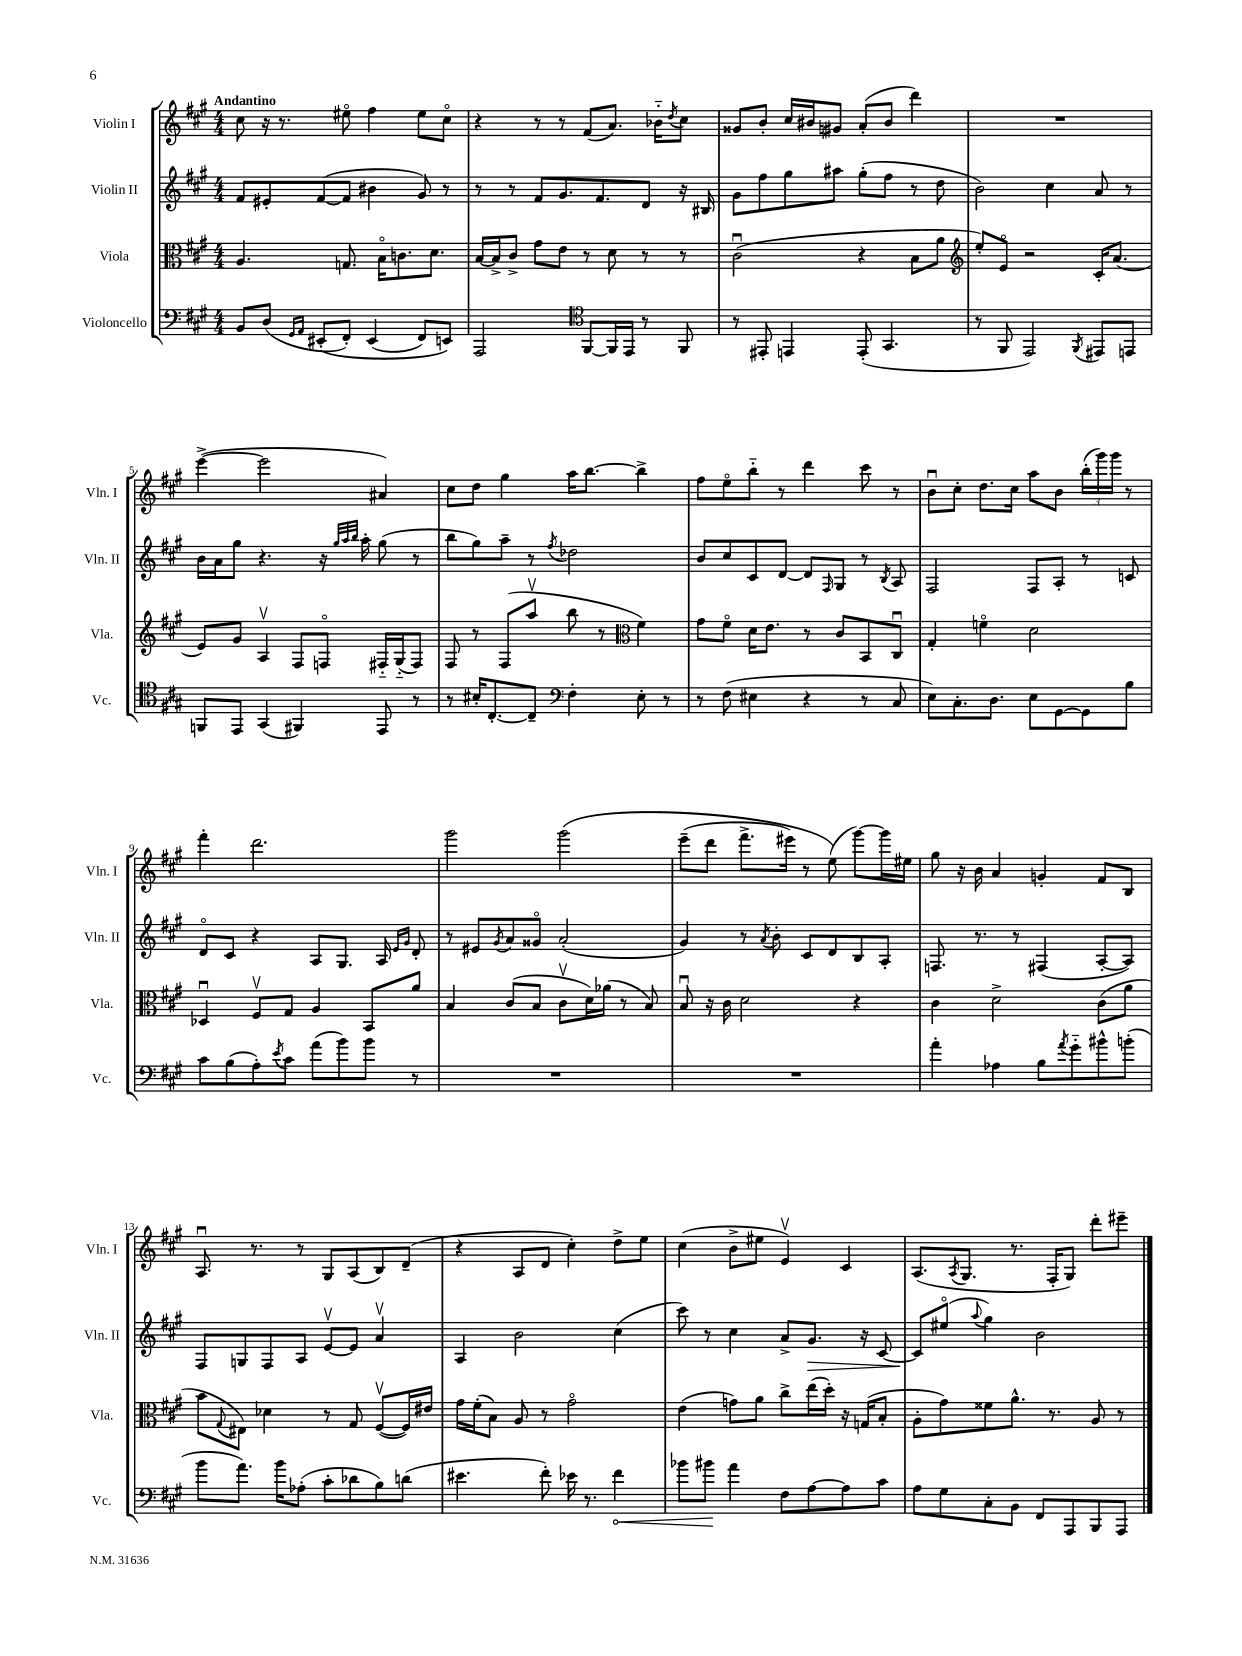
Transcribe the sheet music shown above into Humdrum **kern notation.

**kern	**kern	**kern	**kern
*staff4	*staff3	*staff2	*staff1
*clefF4	*clefC3	*clefG2	*clefG2
*k[f#c#g#]	*k[f#c#g#]	*k[f#c#g#]	*k[f#c#g#]
*M4/4	*M4/4	*M4/4	*M4/4
8BB	4.A	8f#	8cc#
(8D	.	8e#'	16r
.	.	.	8.r
16qqGG#	.	.	.
16qqAA	.	.	.
&(8EE#'	.	([8f#	.
8FF#')	8.G	8f#]	8ee#o
(4EE#	.	4b#	4ff#
.	16Bo	.	.
.	8.c	.	.
8FF#)	.	8g#)	8ee#
.	8.d	.	.
8EE&)	.	8r	8cc#o
=	=	=	=
2AAA	[16B	8r	4r
.	16B^]	.	.
.	8c#^	8r	.
.	8g#	8f#	8r
.	8e	8.g#	8r
*clefC4	*	*	*
[8FF#	8r	.	(8f#
.	.	8.f#	.
16FF#]	8d	.	8.a)
16EE	.	.	.
8r	8r	8d	.
.	.	.	16b-'~
.	.	.	8qdd
8FF#	8r	16r	8cc#
.	.	16B#	.
=	=	=	=
8r	(2c#u	8g#	8g##
8EE#'	.	8ff#	8b'
4EE	.	8gg#	16cc#
.	.	.	16b#
.	.	8aa#	8g#
(8EE'	4r	(8gg#'	(8a'
4.GG#	.	8ff#	8b#
.	8B	8r	4ddd)
.	8a	8dd	.
=	=	=	=
*	*clefG2	*	*
8r	8ee')	2b)	1r
8FF#	8eo	.	.
2EE)	2r	.	.
.	.	4cc#	.
8qFF#	.	.	.
8EE#	16c#'	8a	.
.	(8.a	.	.
8EE	.	8r	.
=	=	=	=
8FF	8e)	16b	([4eee^
.	.	16a	.
8EE	8g#	8gg#	.
(4GG#	4Av	4.r	2eee]
4FF#)	8F#	.	.
.	8Fo	16r	.
.	.	32qqgg#	.
.	.	32qqaa	.
.	.	32qqbb	.
.	.	16aa'	.
8EE	16F#'~	(8gg#	4a#)
.	(16G#'~	.	.
8r	8F#)	8r	.
=	=	=	=
8r	8F#	8bb	8cc#
16B#'	8r	8gg#)	8dd
[8.C#'	.	.	.
.	(8F#	8aa~	4gg#
8C#~]	8aav	8r	.
*clefF4	*	*	*
.	.	8qff#	.
4F#'	8bb	2dd-	16aa
.	.	.	[8.bb
.	8r	.	.
*	*clefC3	*	*
8E'	4f#)	.	4bb^]
8r	.	.	.
=	=	=	=
8r	8g#	8b	8ff#
(8F#	8f#o	8cc#	8eeo
4E#	16d	8c#	8bb'~
.	8.e	.	.
.	.	[8d	8r
4r	8r	8d]	4ddd
.	.	16qqF#	.
.	8c#	8G#	.
8r	8BB	8r	8ccc#
.	.	8qB	.
8C#	8C#u	8A	8r
=	=	=	=
8E)	4G#'	2F#	8bu
8.C#'	.	.	8cc#'
.	4fo	.	8.dd
8.D	.	.	.
.	.	.	16cc#
8E	2d	8F#	8aa
[8GG#	.	8A'	8b
8GG#]	.	8r	(24bb'
.	.	.	24ggg#)
.	.	.	24ggg#
8B	.	8c	8r
=	=	=	=
8c#	4D-u	8do	4fff#'
(8B	.	8c#	.
8A')	8F#v	4r	2.ddd
8qe	.	.	.
8c#	8G#	.	.
(8a	4A	8A	.
8b)	.	8.G#	.
8b	8BB	.	.
.	.	16A	.
.	.	16qqe	.
.	.	16qqg#	.
8r	8a	8d'	.
=	=	=	=
1r	4B	8r	2ggg#
.	.	8e#	.
.	.	8qg#	.
.	(8c#	8a	.
.	8B	8g##o	.
.	8c#v	(2a'	&(2ggg#
.	16d)	.	.
.	(16a-	.	.
.	8r	.	.
.	8B)	.	.
=	=	=	=
1r	8Bu	4g#)	(8eee~
.	16r	.	8ddd
.	16c#	.	.
.	2d	8r	8.fff#^
.	.	8qa	.
.	.	8b'	.
.	.	.	16eee#)
.	.	8c#	8r
.	.	8d	(8ee&)
.	4r	8B	[8ggg#)
.	.	8A'	16ggg#]
.	.	.	16ee#
=	=	=	=
4a'	4c#	8.F	8gg#
.	.	.	16r
.	.	8.r	16b
4A-	2d^	.	4a
.	.	8r	.
8B	.	(4F#	4g'
8qa	.	.	.
8g#'~	.	.	.
8b#^^	(8c#	[8A'	8f#
(8b'	8a	8A])	8B
=	=	=	=
8b	8b	8F#	8.Au
.	8qqG#	.	.
8.a)	8E#)	8G	.
.	.	.	8.r
.	4d-	8F#	.
16b	.	.	.
(8A-'	.	8A	8r
8c#'	8r	[8ev	8G#
8d-	8G#	8e]	(8A
8B)	([8F#v	4av	8B)
(8d	16F#])	.	(8d~
.	16e#	.	.
=	=	=	=
4.e#	16g#	4A	4r
.	(16f#'	.	.
.	8B)	.	.
.	8A	2b	8A
8f#')	8r	.	8d
16e-	2g#o	.	4cc#')
8.r	.	.	.
4f#	.	(4cc#	8dd^
.	.	.	8ee
=	=	=	=
8b-	(4e	8ccc#)	(4cc#
8b#	.	8r	.
4a	8g)	4cc#	8b^
.	8a	.	8ee#
8F#	8cc#^	8a^	4ev)
[8A	(16ee	8.g#	.
.	16dd')	.	.
8A]	16r	.	4c#
.	(16G	16r	.
8c#	8B'	[8c#	.
=	=	=	=
8A	8A'	8c#]	(8.A
8G#	8g#)	(8ee#o	.
.	.	.	8qA
.	.	.	8.G#
.	.	8qqaa	.
8C#'	8f##	4gg#)	.
8BB	8.a^^	.	8.r
8FF#	.	2b	.
.	8.r	.	16F#'
8AAA	.	.	8G#)
8BBB	8A	.	8ddd'
8AAA	8r	.	8eee#~
==	==	==	==
*-	*-	*-	*-
